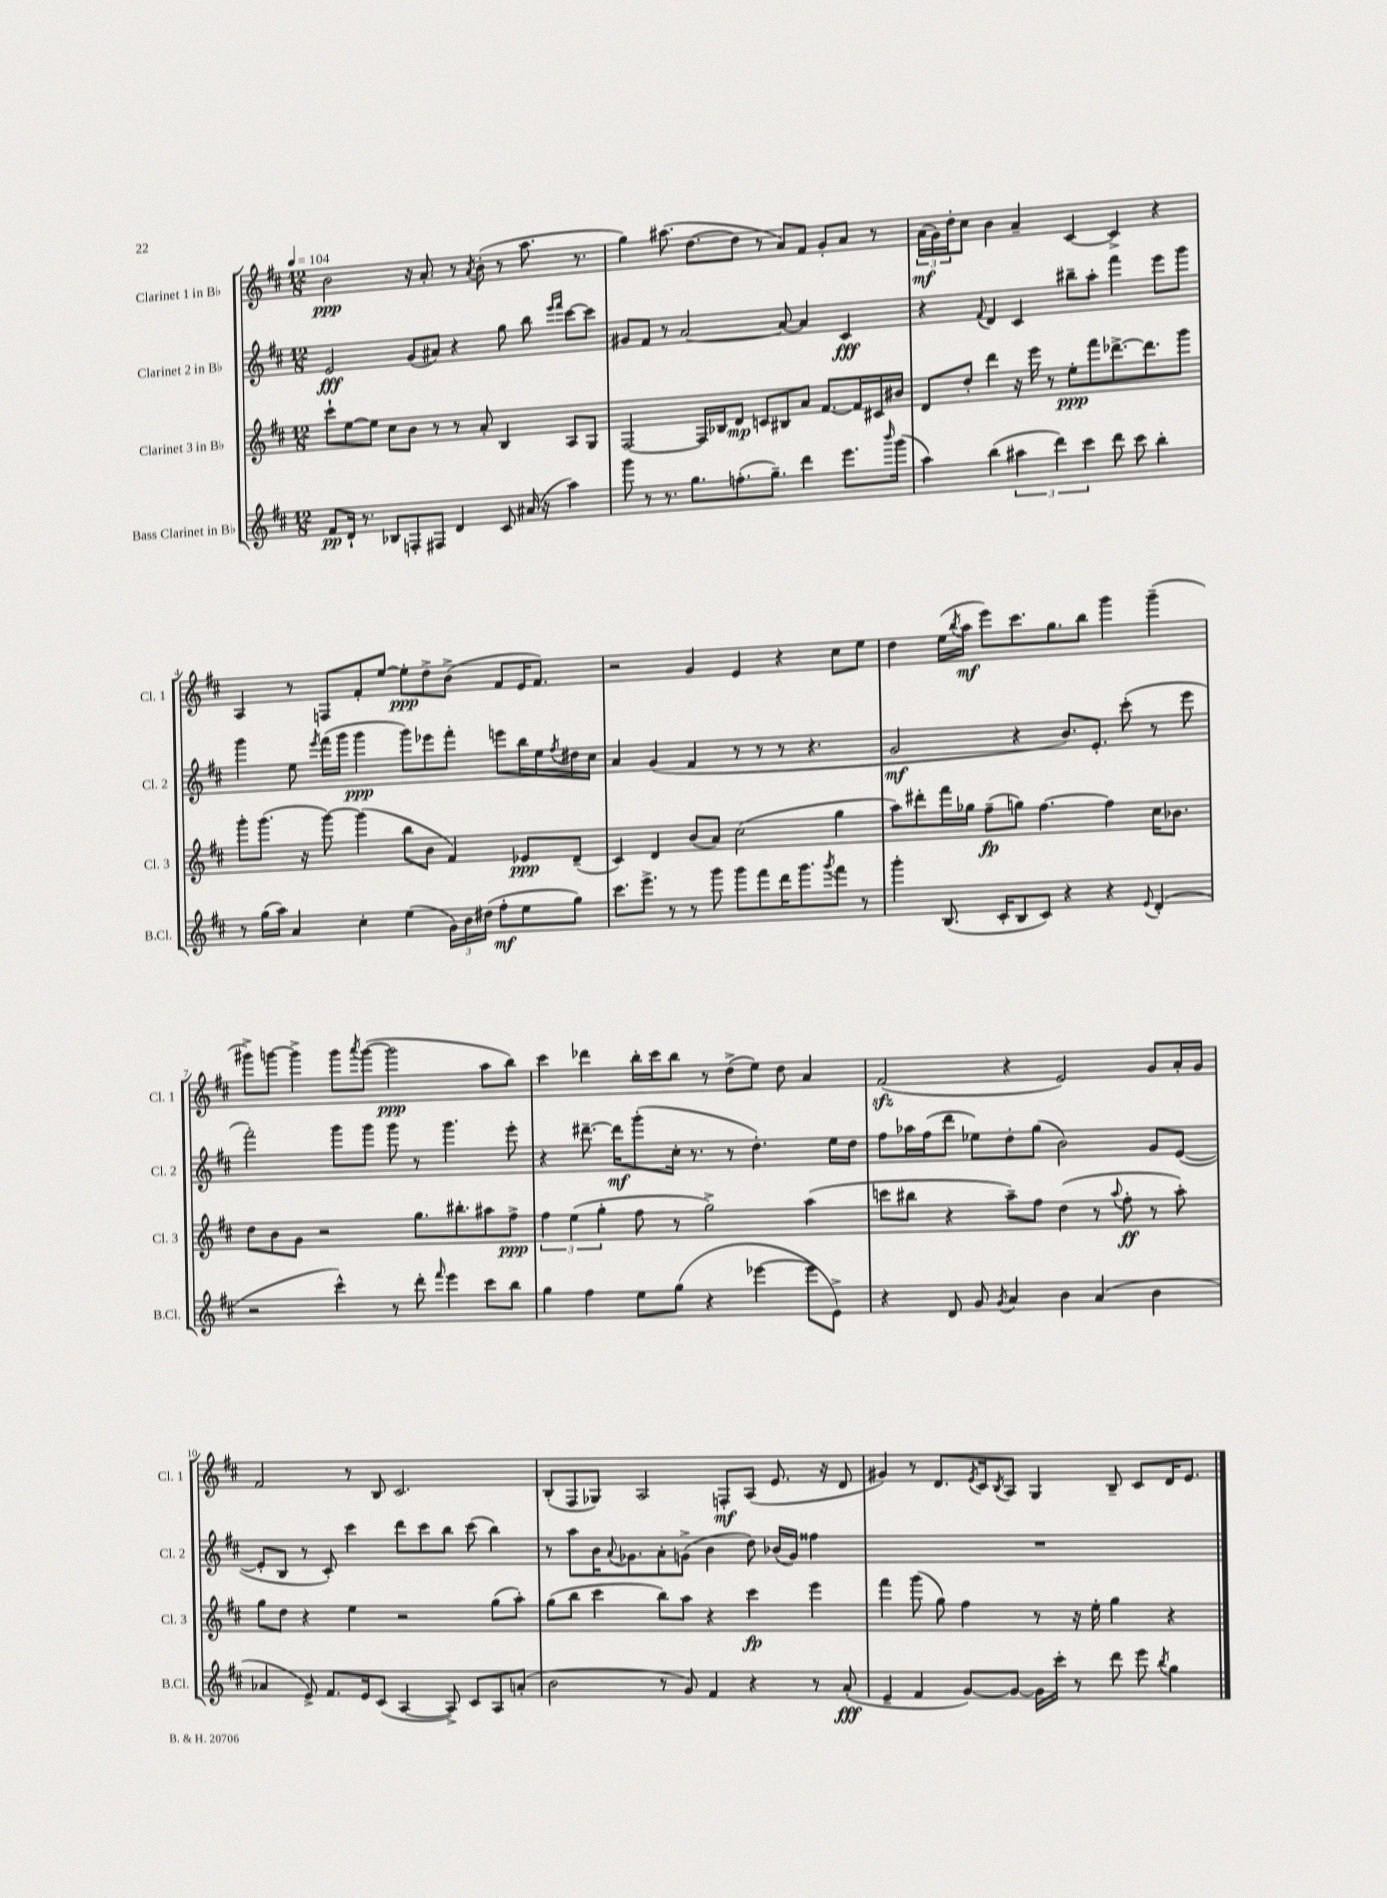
<<
\new StaffGroup <<
\new Staff = "s0" \with { instrumentName = "Clarinet 1 in Bb" shortInstrumentName = "Cl. 1" } {
    \clef treble \key d \major \numericTimeSignature \time 12/8 \tempo 4 = 104
    b'2\ppp r16 a'8.-. r8 \acciaccatura { a'8 } b'8-.( r8 a''8. r8. |
    g''4) ais''8.( d''8.~ d''8 r8 a'8) fis'8 g'8-. a'8 r8 |
    \tuplet 3/2 { a'16\mf( g'16) d''16-. } cis''8 b'4 a'4-- cis'4~ cis'4-> r4 |
    a4 r8 f8 fis'8-. e''8~ e''8-.\ppp d''8-> b'8->( fis'8 e'16 fis'8.) |
    r2 g'4 e'4 r4 cis''8 e''8 |
    d''4 e''16( \acciaccatura { b''8 } a''16\mf e'''8) cis'''8. g''8. b''8 g'''4 g'''4--( |
    gis'''8->) g'''8~ g'''4-> g'''8 \acciaccatura { a'''8 } g'''8~( g'''2\ppp a''8 b''8) |
    cis'''4 des'''4 b''16-. cis'''16 b''8 r8 d''8->( e''8) d''8 a'4 |
    fis'2\sfz( r4 e'2) g'8 a'16-. g'16 |
    fis'2 r8 b8 cis'2. |
    b8-.( fis8 ges8) a2 f8-.\mf a8( e'8. r16 d'8 |
    gis'4) r8 d'8. \acciaccatura { e'8 } cis'16 \acciaccatura { b8 } a8 g4 b8-- cis'8 d'16 e'8. \bar "|." |
}
\new Staff = "s1" \with { instrumentName = "Clarinet 2 in Bb" shortInstrumentName = "Cl. 2" } {
    \clef treble \key d \major \numericTimeSignature \time 12/8
    e'2\fff g'8( ais'8) r4 g''8 b''8 \grace { e'''16 fis'''16 } cis'''8~ cis'''8 |
    gis'8 fis'8 r8 a'2~ a'8~ a'4 cis'4\fff |
    r4 \appoggiatura { fis'8 } d'4 cis'4 bis''8-- a''8-. fis'''4 e'''8 g'''8 |
    g'''4 e''8 \acciaccatura { e'''8 } fis'''16( g'''16 g'''4\ppp g'''8) ees'''8 fis'''8-. e'''8 b''16 e''16 \acciaccatura { fis''8 } dis''16 cis''16 |
    a'4 g'4( fis'4 r8 r8 r8 r4. |
    g'2\mf r4 b'8.) e'8.-. cis'''8-.( r8 e'''8 |
    fis'''2-.) g'''8 g'''8 g'''8 r8 g'''4. e'''8-. |
    r4 dis'''8.~-- dis'''16\mf g'''8-.( cis''16-. r8. r8 d''4.-.) e''16 d''16 |
    fis''8 aes''16 fis''16( d'''8 ees''8) d''8-. g''8( b'2) g'8 e'8~( |
    e'8-. b8 r8 cis'8-.) cis'''4 d'''8 cis'''8 b''8 cis'''8( b''4) |
    r8 a''8 b'16 \appoggiatura { a'8 } ges'8. a'8-. g'8->( b'4 d''8) bes'16( g'16) fisis''4 |
    R1. \bar "|." |
}
\new Staff = "s2" \with { instrumentName = "Clarinet 3 in Bb" shortInstrumentName = "Cl. 3" } {
    \clef treble \key d \major \numericTimeSignature \time 12/8
    cis'''8-! e''8~ e''8 cis''8 b'8 r8 r8 a'8-. b4 a8 g8 |
    fis2~ fis16 bes16 d'8\mp c'8 bis8 a'8 fis'8.~ fis'16 cis'16 bis'16 |
    d'8 d''8-. d'''4 r16 e'''16 r8 e''8-.\ppp fis'''8 des'''8.~-> des'''8. g'''8 |
    g'''8-. g'''8.( r16 g'''8~) g'''4( b''8 b'8 fis'4) ees'8\ppp d'8--( |
    cis'4) d'4 b'8( a'8) cis''2( g''4 |
    a''8) dis'''8-. fis'''16 ges''16 fis''8--\fp( g''8) fis''4.~ fis''4 cis''16 bes'8. |
    d''8 b'8 g'8 r2 g''8. bis''8.-. ais''8 fis''8->\ppp |
    \tuplet 3/2 { fis''4 e''4( g''4-. } fis''8 r8 g''2->) a''4( |
    c'''8 bis''8 r4 a''8--) fis''8 d''4( r8 \appoggiatura { a''8 } fis''8-.\ff r8 a''8-.) |
    g''8 d''8 r4 e''4 r2 g''8( a''8-.) |
    g''8( b''8 cis'''4 b''8) a''8 r4 cis'''4\fp e'''4 |
    fis'''4 g'''8( g''8) fis''4 r8 r16 e''16-. g''4 r4 \bar "|." |
}
\new Staff = "s3" \with { instrumentName = "Bass Clarinet in Bb" shortInstrumentName = "B.Cl." } {
    \clef treble \key d \major \numericTimeSignature \time 12/8
    fis'8\pp d'16-! r8. bes8 f8-. fis8 d'4 cis'8 ais'16( r16 a''4) |
    g'''8 r8 r8. g''8. f''8.-.( g''8.--) d'''4 e'''8. \grace { b'''16 } g'''16( |
    a''4) b''4( \tuplet 3/2 { ais''4 d'''4) cis'''4 } d'''8 cis'''8 b''4-. |
    r8 g''16( a''16) a'4 cis''4-. e''4( \tuplet 3/2 { g'16) b'16 dis''16( } fis''8-.\mf e''8 g''8) |
    cis'''8. e'''8.-> r8 r8 g'''8 g'''8 fis'''8 d'''16 g'''8. \acciaccatura { g'''8 } fis'''8 r8 |
    g'''4-. b8.( cis'16-. b8 cis'8) r4 r4 \appoggiatura { e'8 } d'4-.( |
    r2 cis'''4-^) r8 d'''8-. \grace { fis'''16 } e'''4 cis'''8 b''8 |
    g''4 fis''4 e''8 g''8( r4 ees'''4~ ees'''8 e'8->) |
    r4 d'8 g'8 \acciaccatura { g'8 } a'4 b'4 a'4( b'4 |
    aes'4 e'8->) fis'8. e'16 cis'8( a4~ a8->) cis'8 a8 a'8-.( |
    b'2 r8 g'8) fis'4 r4 r8 a'8-.\fff( |
    e'4-- fis'4 g'8~) g'8~ g'16 cis'''16-. r8 d'''8 e'''8 \acciaccatura { b''8 } g''4 \bar "|." |
}
>>
>>
